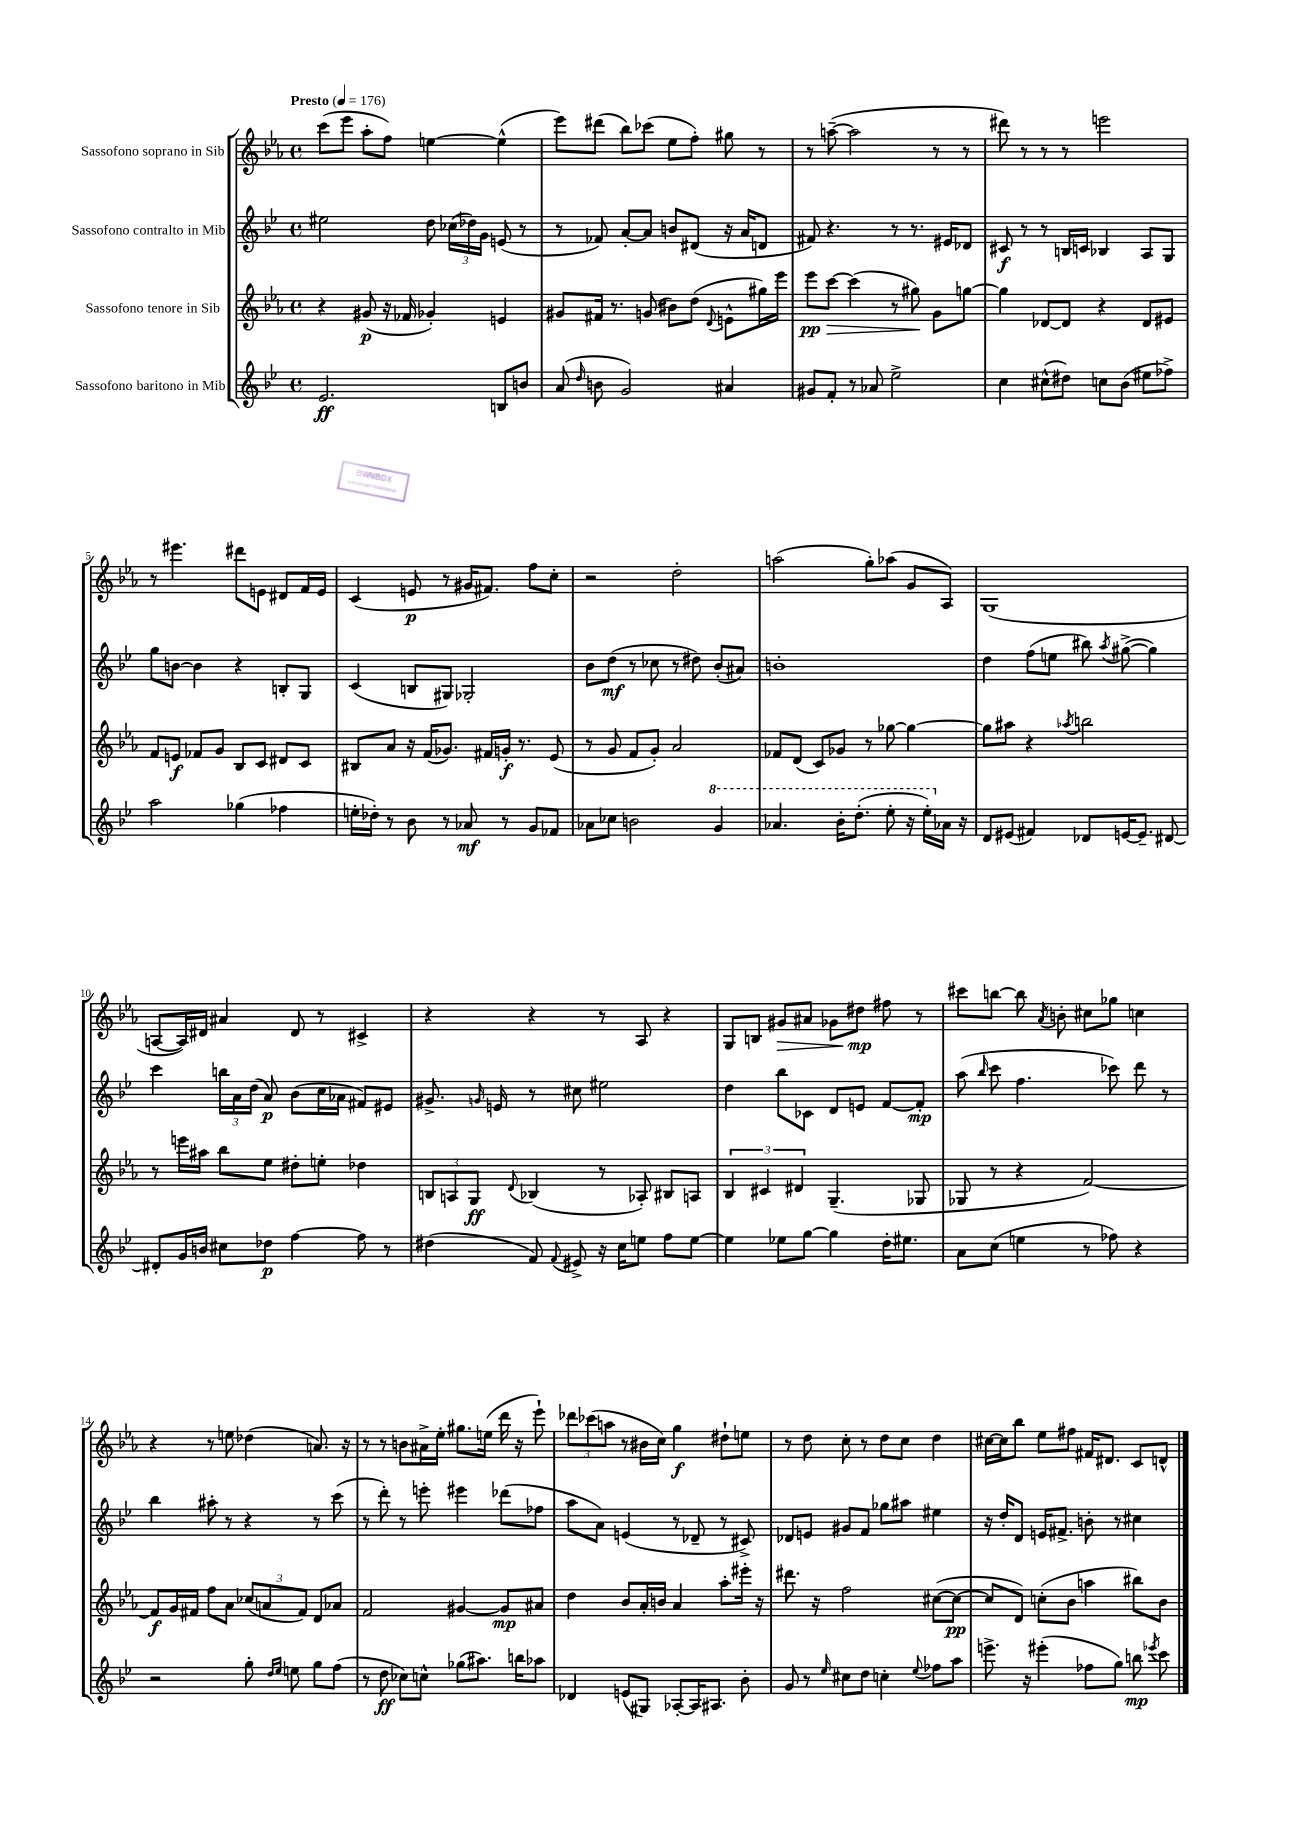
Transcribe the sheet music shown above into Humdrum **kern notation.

**kern	**kern	**kern	**kern
*staff4	*staff3	*staff2	*staff1
*clefG2	*clefG2	*clefG2	*clefG2
*k[b-e-]	*k[b-e-a-]	*k[b-e-]	*k[b-e-a-]
*M4/4	*M4/4	*M4/4	*M4/4
*met(c)	*met(c)	*met(c)	*met(c)
*MM176	*MM176	*MM176	*MM176
2.e-	4r	2ee#	(8ccc
.	.	.	8eee-
.	(8g#	.	8aa-'
.	16r	.	8ff)
.	16f-	.	.
.	4g-')	8dd	[4ee
.	.	(24cc-	.
.	.	24dd-)	.
.	.	24g	.
8B	4e	(8e	(4ee^^]
8b	.	8r	.
=	=	=	=
(8a	8g#	8r	8eee-)
16qqdd	.	.	.
8b	16f#	8f-)	(8ddd#
.	8.r	.	.
2g)	.	[8a'	8bb-)
.	(8g	8a]	(8ccc-
.	8b#)	8b	8ee-
.	(8dd	(8d#	8ff')
.	8qqd	.	.
4a#	8e^^	16r	8gg#
.	.	16a	.
.	16gg#)	8d	8r
.	16eee-	.	.
=	=	=	=
8g#	8eee-	8f#)	8r
8f'	[8ccc	4.r	([8aa~
8r	(4ccc]	.	2aa]
8a-	.	.	.
2ee-^	8r	8r	.
.	8gg#)	8.r	.
.	8g	.	8r
.	.	16e#	.
.	[8gg	8d-	8r
=	=	=	=
4cc	4gg]	8c#	8ddd#)
.	.	8r	8r
(8cc#^^	[8d-	8r	8r
8dd#)	8d-]	16B	8r
.	.	16c	.
8cc	4r	4B-	2eee
(8b-	.	.	.
8ee#	8d-	8A	.
8ff-^)	8e#	8G	.
=	=	=	=
2aa	8f	8gg	8r
.	8e	[8b	4.eee#
.	8f-	4b]	.
.	8g	.	.
(4gg-	8B-	4r	8ddd#
.	8c	.	8e
4ff-	8d#	8B'	8d#
.	8c	8G	16f
.	.	.	16e
=	=	=	=
16ee'	8B#	(4c	(4c
16dd-')	.	.	.
8r	8a-	.	.
8b-	16r	8B	8e
.	(16f	.	.
8r	8.g-)	8G#)	8r
8a-	.	2G-'	16g#
.	16f#	.	8.f#)
8r	16g'	.	.
.	8.r	.	.
8g	.	.	8ff
8f-	(8e-	.	8cc'
=	=	=	=
8a-	8r	8b-	2r
8cc-	8g	(8dd	.
2b	8f	8r	.
.	8g')	8cc-	.
.	2a-	8r	2dd'
.	.	8dd#)	.
4gg	.	(8b-'	.
.	.	8a#)	.
=	=	=	=
4.aa-	8f-	1b'	(2aa
.	(8d	.	.
.	8c)	.	.
16bb-'	8g-	.	.
(8.ddd'	.	.	.
.	8r	.	8gg')
8eee-'	[8gg-	.	(8aa-
16r	4gg-_	.	8g
16eee-')	.	.	.
16a-	.	.	8A-)
16r	.	.	.
=	=	=	=
8d	8gg-]	4dd	(1G
(8e#	8aa#	.	.
4f#)	4r	(8ff	.
.	.	8ee	.
.	8qaa-	.	.
8d-	2bb	8bb#)	.
.	.	8qaa	.
[16e	.	([8gg#^	.
8.e~]	.	.	.
.	.	4gg#])	.
[8d#	.	.	.
=	=	=	=
8d#']	8r	4ccc	[8A
16g	16eee	.	16A])
16b	16aa#	.	16d#
8cc#	8bb-	24bb	4a#
.	.	24a	.
.	.	(24dd	.
8dd-	8ee-	8a)	.
[4ff	8dd#'	(8b-	8d#
.	8ee'	16cc	8r
.	.	16a-	.
8ff]	4dd-	8f#)	4c#^
8r	.	8e#	.
=	=	=	=
(4dd#	12B	8.g#^	4r
.	12A	.	.
.	12G	.	.
.	.	16qqg	.
.	.	16e	.
.	8qqd	.	.
8f)	(4B-	8r	4r
8qqf	.	.	.
8e#^	.	8cc#	.
16r	8r	2ee#	8r
16cc	.	.	.
8ee	8A-')	.	8A-
8ff	8B#	.	4r
[8ee	8A	.	.
=	=	=	=
4ee]	6B-	4dd	8G
.	.	.	8B
.	6c#	.	.
8ee-	.	8bb-	8g#
.	6d#	.	.
[8gg	.	8c-	8a#
4gg]	(4.G~	8d	8g-
.	.	8e	8dd#
16dd'	.	[8f	8ff#
8.ee#	.	.	.
.	8G-	8f']	8r
=	=	=	=
8a	8G-	(8aa	8ccc#
.	.	16qqbb-	.
(8cc	8r	8ccc	[8bb
4ee	4r	4.ff	8bb]
.	.	.	8qa-
.	.	.	8b'
8r	[2f)	.	8cc#
8ff-)	.	8ccc-)	8gg-
4r	.	8ddd	4cc
.	.	8r	.
=	=	=	=
2r	8f]	4bb-	4r
.	16g	.	.
.	16f#	.	.
.	8ff	8aa#'	8r
.	8a-	8r	8ee
8gg'	(12cc-	4r	(4dd-
.	12a	.	.
16qqdd	.	.	.
16qqee-	.	.	.
8ee	.	.	.
.	12f#)	.	.
8gg	8d	8r	8.a)
(8ff	8a-	(8ccc	.
.	.	.	16r
=	=	=	=
8r	2f	8r	8r
8dd	.	8ddd')	8r
8cc-)	.	8r	8b
8cc^^	.	8eee'	16a#^
.	.	.	16ee-'
(8gg-	[4g#	4eee#	8.gg#
8.aa#)	.	.	.
.	.	.	(16ee
.	8g#]	(8ddd-	16ddd
16bb	.	.	16r
8aa-	8a#	8ff-	8eee-`)
=	=	=	=
4d-	4dd	8aa	12ddd-
.	.	.	(12ccc-
.	.	8a)	.
.	.	.	12aa
(8e	8b-	(4e	8r
8G#)	16a-'	.	16b#
.	16b	.	16cc)
[8A-'	4a-	8r	4gg
16A-]	.	8d-~	.
8.A#	.	.	.
.	8aa-'	8r	8dd#`
8b-'	16eee#'	8c#^)	8ee
.	16r	.	.
=	=	=	=
8g	8.ddd#	8d-	8r
8r	.	8e	8dd
.	16r	.	.
16qqee-	.	.	.
8cc#	2ff	8g#	8cc'
8dd	.	8f	8r
4cc'	.	8gg-	8dd
.	.	8aa#	8cc
8qqee-	.	.	.
8ff-	([8cc#	4ee#	4dd
8aa	8cc#_	.	.
=	=	=	=
8.eee^	8cc#]	16r	[16cc#
.	.	16dd'	16cc#]
.	8d)	8d	8bb-
16r	.	.	.
(4eee#'	(8cc'	16e	8ee-
.	.	8.f#^	.
.	8b-	.	8ff#
8ff-	4aa	8b'	16f#
.	.	.	8.d#
8gg)	.	8r	.
8bb	8bb#)	4cc#	8c
8qeee-	.	.	.
8ccc	8b-	.	8d^^
==	==	==	==
*-	*-	*-	*-
